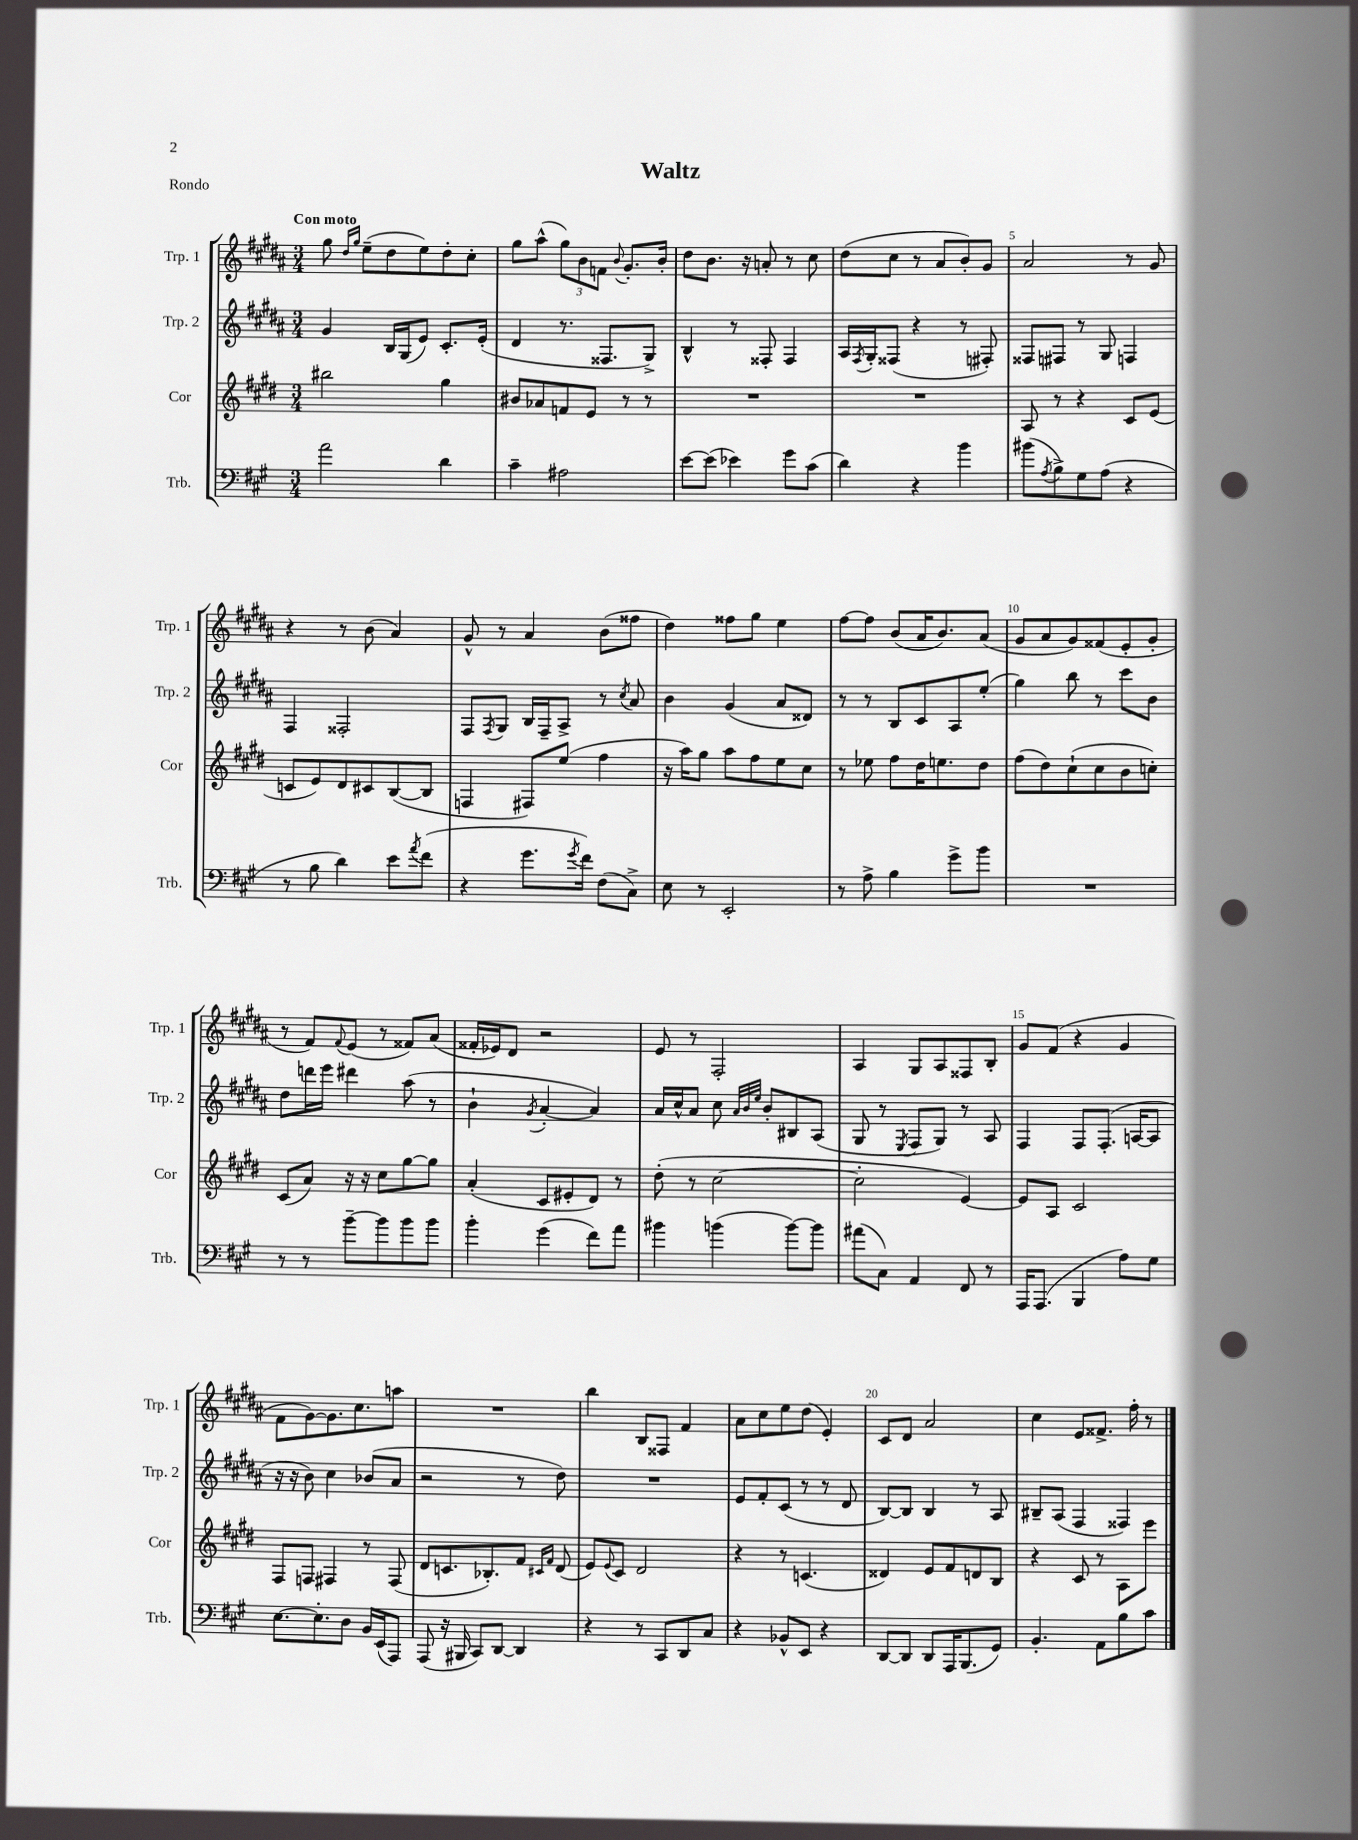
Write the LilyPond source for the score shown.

\header { title = "Waltz" piece = "Rondo" }
<<
\new StaffGroup <<
\new Staff = "s0" \with { instrumentName = "Trp. 1" shortInstrumentName = "Trp. 1" } {
    \clef treble \key b \major \numericTimeSignature \time 3/4 \tempo "Con moto"
    gis''8 \grace { dis''16 gis''16 } e''8--( dis''8 e''8) dis''8-. cis''8-. |
    gis''8 ais''8-^( \tuplet 3/2 { gis''8) b'8 f'8 } \appoggiatura { b'8 } gis'8.-. b'16-. |
    dis''8 b'8. r16 a'8-. r8 cis''8 |
    dis''8( cis''8 r8 ais'8 b'8-.) gis'8 |
    ais'2 r8 gis'8 |
    r4 r8 b'8( ais'4) |
    gis'8-^ r8 ais'4 b'8( fisis''8 |
    dis''4) fisis''8 gis''8 e''4 |
    fis''8~ fis''8 b'8( ais'16 b'8.) ais'8( |
    gis'8 ais'8 gis'8) fisis'8( e'8-. gis'8-. |
    r8 fis'8) \appoggiatura { fis'8 } e'8( r8 fisis'8) ais'8( |
    fisis'16-. ees'16) dis'8 r2 |
    e'8 r8 fis2-. |
    ais4 gis8 ais8 fisis8 b8-. |
    gis'8 fis'8( r4 gis'4 |
    fis'8 gis'8~) gis'8. cis''8. a''8 |
    R2. |
    b''4 b8 fisis8 fis'4 |
    ais'8 cis''8 e''8 dis''8( e'4-.) |
    cis'8 dis'8 ais'2 |
    cis''4 e'8 fisis'8.-> fis''16-. r8 \bar "|." |
}
\new Staff = "s1" \with { instrumentName = "Trp. 2" shortInstrumentName = "Trp. 2" } {
    \clef treble \key b \major \numericTimeSignature \time 3/4
    gis'4 b16 gis16( e'8) cis'8.-. e'16-.( |
    dis'4 r8. fisis8. gis8->) |
    b4-^ r8 fisis8-. fisis4 |
    ais16 \acciaccatura { fis8 } gis16-. fisis8( r4 r8 fis8-.) |
    fisis8 fis8 r8 gis8 f4 |
    fis4 fisis2-. |
    fis8 \acciaccatura { fis8 } gis8 b16 fis16-- ais8-> r8 \acciaccatura { cis''8 } ais'8 |
    b'4 gis'4( ais'8 disis'8) |
    r8 r8 b8 cis'8 ais8 e''8-.( |
    gis''4) b''8 r8 cis'''8 b'8 |
    dis''8 d'''16 e'''16 dis'''4 ais''8( r8 |
    b'4-! \acciaccatura { gis'8 } ais'4~-. ais'4) |
    ais'16 cis''16-^ ais'8 cis''8 \grace { ais'32 b'32 e''32 } b'8-. bis8 ais8( |
    gis8 r8 \acciaccatura { e8 } fis8 gis8) r8 ais8 |
    fis4 fis8 fis8.-.( a16~ a8 |
    r16 r16 b'8) cis''4 bes'8( ais'8 |
    r2 r8 dis''8) |
    R2. |
    e'8 fis'8-. cis'8( r8 r8 dis'8 |
    b8~) b8 b4 r8 ais8 |
    bis8-- ais8( fis4 fisis4) \bar "|." |
}
\new Staff = "s2" \with { instrumentName = "Cor" shortInstrumentName = "Cor" } {
    \clef treble \key e \major \numericTimeSignature \time 3/4
    bis''2 gis''4 |
    bis'8 aes'8 f'8 e'8 r8 r8 |
    R2. |
    R2. |
    a8 r8 r4 cis'8 e'8( |
    c'8 e'8) dis'8 cis'8 b8~( b8 |
    f4 fis8) e''8( fis''4 |
    r16 a''16) gis''8 a''8 fis''8 e''8 cis''8 |
    r8 ees''8 fis''8 dis''16 e''8. dis''8 |
    fis''8( dis''8) cis''8-!( cis''8 b'8 c''8-.) |
    cis'8( a'8) r16 r16 cis''8 gis''8~ gis''8 |
    a'4-.( cis'8 eis'8-. dis'8) r8 |
    dis''8-.( r8 cis''2~ |
    cis''2-. e'4~) |
    e'8 a8 cis'2 |
    fis8 f8 fis4 r8 fis8( |
    dis'8 c'8. bes8.-.) fis'8 \grace { cis'16 fis'16 } dis'8( |
    e'8) \appoggiatura { e'8 } cis'8 dis'2 |
    r4 r8 c'4.( |
    disis'4) e'8 fis'8 d'8 b8 |
    r4 cis'8 r8 a8 e'''8 \bar "|." |
}
\new Staff = "s3" \with { instrumentName = "Trb." shortInstrumentName = "Trb." } {
    \clef bass \key a \major \numericTimeSignature \time 3/4
    a'2 d'4 |
    cis'4-- ais2 |
    e'8~ e'8( ees'4) gis'8 cis'8( |
    d'4) r4 b'4 |
    bis'8( \acciaccatura { a8 } b8->) gis8 a8( r4 |
    r8 b8 d'4) e'8 \acciaccatura { a'8 } fis'8( |
    r4 gis'8. \acciaccatura { gis'8 } fis'16) fis8( cis8->) |
    e8 r8 e,2-. |
    r8 a8-> b4 gis'8-> b'8 |
    R2. |
    r8 r8 b'8~-- b'8 b'8 b'8 |
    b'4-. gis'4( fis'8) a'8 |
    bis'4 b'4( b'8~) b'8 |
    ais'8( cis8) a,4 fis,8 r8 |
    a,,16 a,,8.( b,,4 a8) gis8 |
    e8.~ e8.-. d8 b,16 e,16( a,,8) |
    a,,8( r16 bis,,16 cis,8) d,8~ d,4 |
    r4 r8 cis,8 d,8 cis8 |
    r4 bes,8-^ e,8 r4 |
    d,8~ d,8 d,8 a,,16 b,,8.( gis,8) |
    b,4.-. a,8 b8 cis'8 \bar "|." |
}
>>
>>
\layout { \context { \Score \override BarNumber.break-visibility = ##(#f #t #t) barNumberVisibility = #(every-nth-bar-number-visible 5) } }
